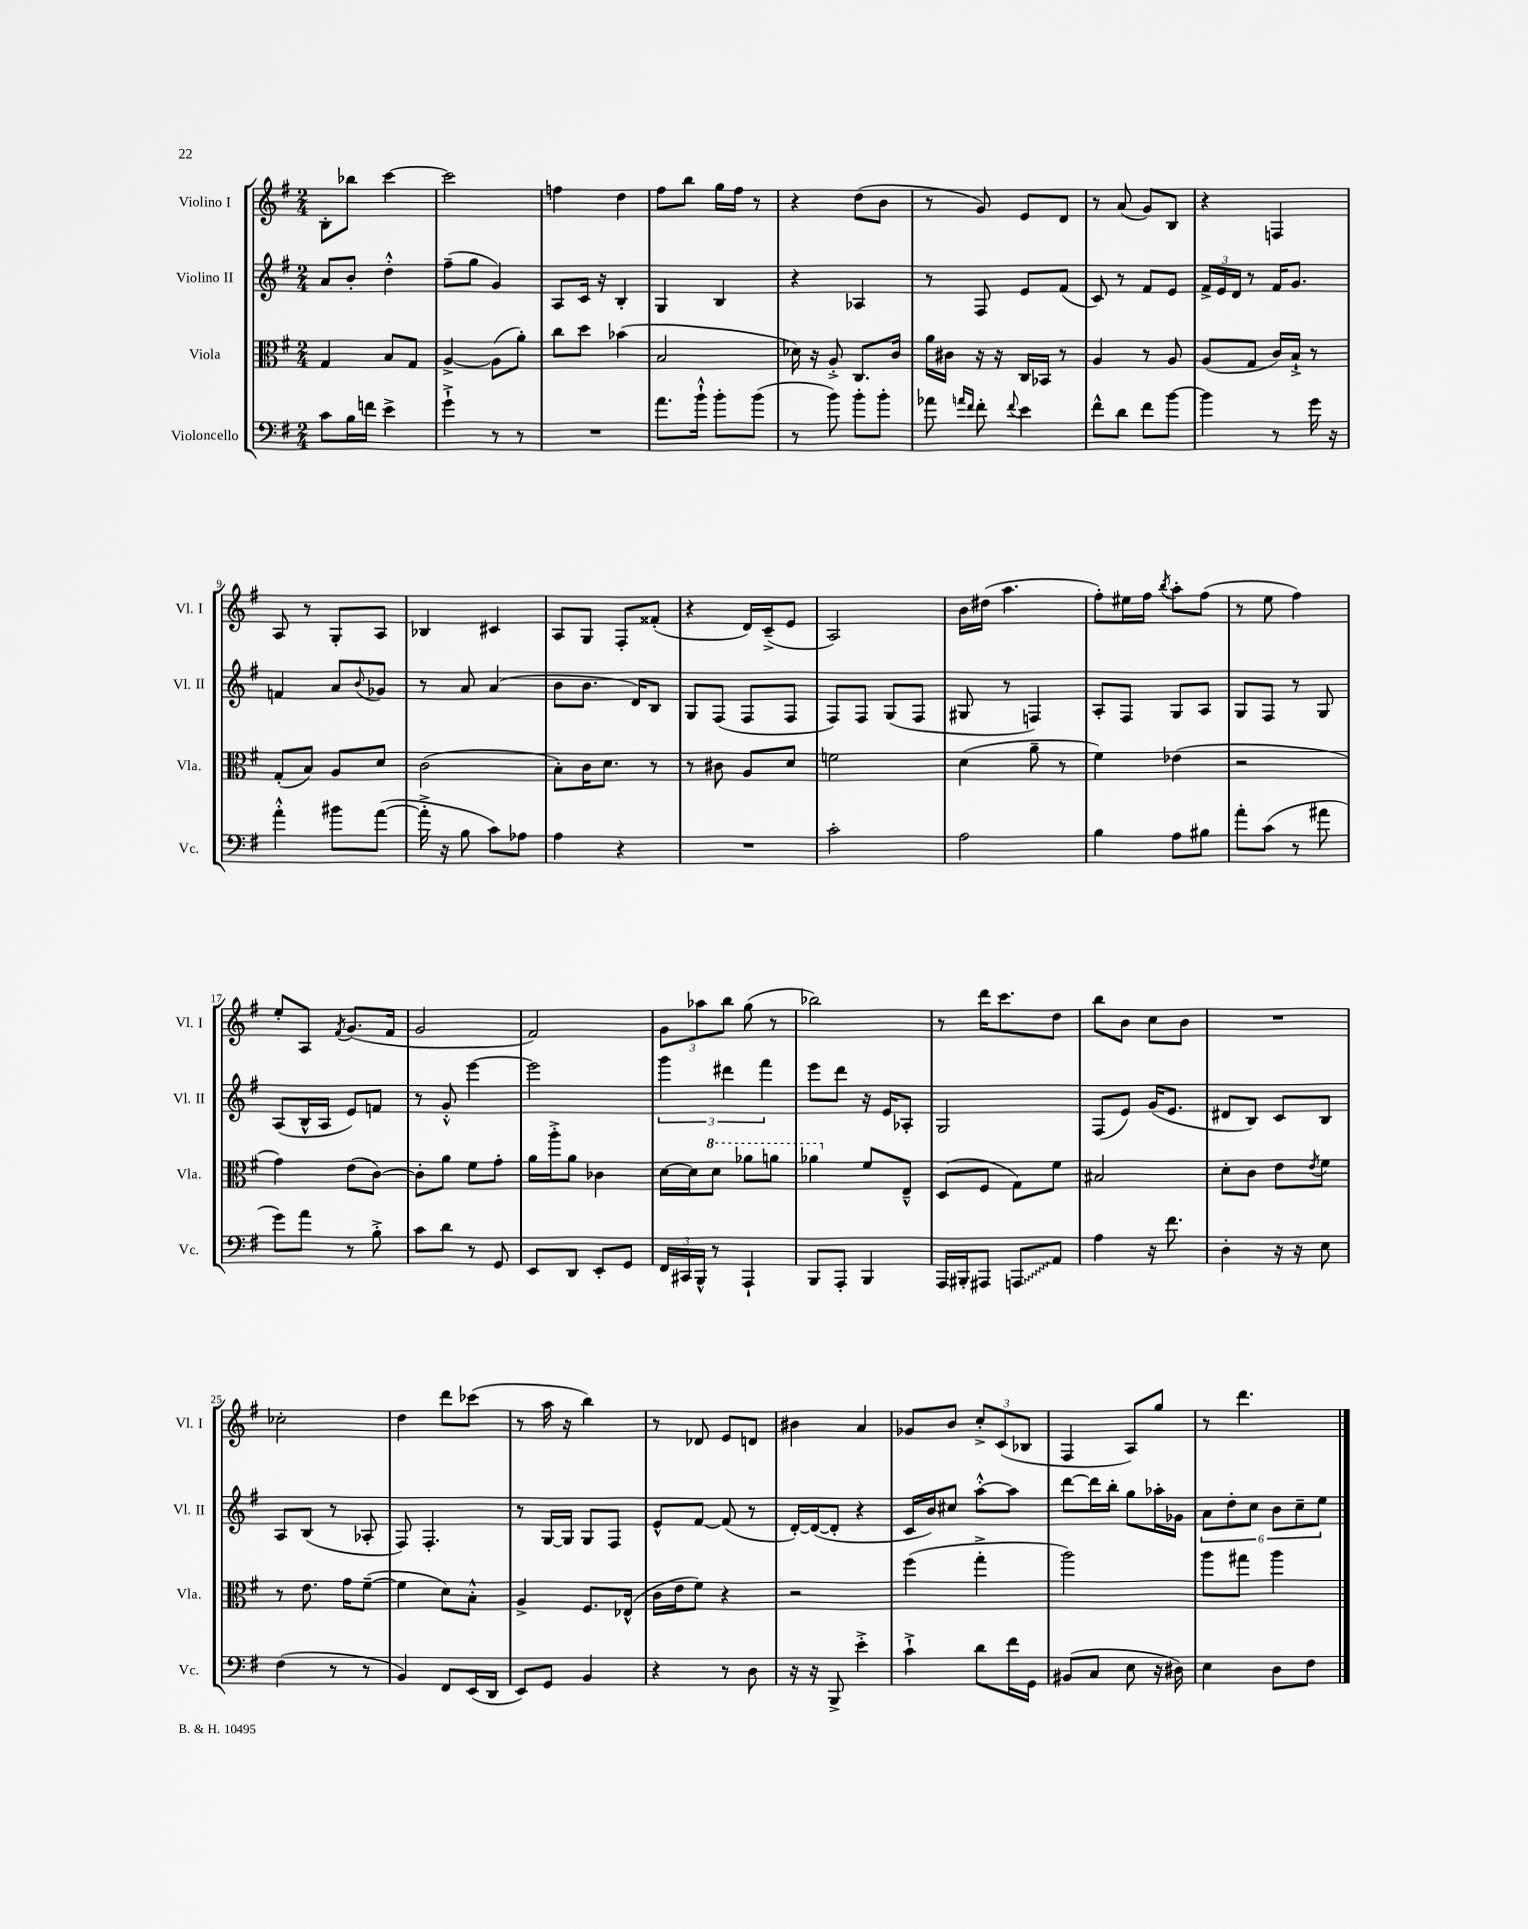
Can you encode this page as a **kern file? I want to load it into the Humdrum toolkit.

**kern	**kern	**kern	**kern
*staff4	*staff3	*staff2	*staff1
*clefF4	*clefC3	*clefG2	*clefG2
*k[f#]	*k[f#]	*k[f#]	*k[f#]
*M2/4	*M2/4	*M2/4	*M2/4
8c\L	4G/	8a/L	8B'\L
16B\L	.	8b'/J	8bb-\J
16f\JJ	.	.	.
4e^\	8B/L	4dd'^^\	[4ccc\
.	8G/J	.	.
=	=	=	=
4g`^\	[4A^/	(8ff#~\L	2ccc\]
.	.	8gg\J	.
8r	(8A\]L	4g/)	.
8r	8a'\J)	.	.
=	=	=	=
2r	8cc\L	8A/L	4ff\
.	8dd\J	16c/Jk	.
.	.	16r	.
.	(4b-\	4B'/	4dd\
=	=	=	=
8.a\L	2B/	4G/	8ff#\L
.	.	.	8bb\J
16b`^^\Jk	.	.	.
8b'\L	.	4B/	16gg\LL
.	.	.	16ff#\JJ
(8b\J	.	.	8r
=	=	=	=
8r	16d-\)	4r	4r
.	16r	.	.
8b\)	8A'^/	.	.
8b'\L	8.C/L	4A-/	(8dd\L
8b'\J	.	.	8b\J
.	16c/Jk	.	.
=	=	=	=
8a-\	16a\LL	8r	8r
.	16c#\JJ	.	.
16qqa/LL	.	.	.
16qqf#/JJ	.	.	.
8f#'\	16r	8F#/	8g/)
.	16r	.	.
8qqf#/	.	.	.
4e\	16C/LL	8e/L	8e/L
.	16BB-/JJ	.	.
.	8r	(8f#/J	8d/J
=	=	=	=
8f#^^\L	4A/	8c/)	8r
8d\J	.	8r	(8a/
8f#\L	8r	8f#/L	8g/L)
[8b\J	8A/	8e/J	8B/J
=	=	=	=
4b\]	(8A/L	24f#^/LL	4r
.	.	24e/	.
.	.	24d/JJ	.
.	8G/J	8r	.
8r	16c/LL)	16f#/LK	4F/
.	16B`^/JJ	8.g/J	.
16g\	8r	.	.
16r	.	.	.
=	=	=	=
4a'^^\	(8G'/L	4f/	8A/
.	8B/J)	.	8r
8b#\L	8A/L	8a/L	8G'/L
.	.	8qqb/	.
([8a\J	8d/J	8g-/J	8A/J
=	=	=	=
16a'^\]	(2c\	8r	4B-/
16r	.	.	.
8B\	.	8a/	.
8c\L)	.	(4a/	4c#/
8A-\J	.	.	.
=	=	=	=
4A\	8B'\L)	8b\L	8A/L
.	16c\K	8.b\J	8G/J
.	8.d\J	.	.
4r	.	.	8F#'/L
.	.	16d/LK)	.
.	8r	8B/J	(8f##'/J
=	=	=	=
2r	8r	8G/L	4r
.	8c#\	(8F#/J	.
.	8A/L	8F#/L	16d/LL)
.	.	.	(16c~^/J
.	8d/J	8F#/J	8e/J
=	=	=	=
2c'\	2f\	8F#/L)	2A/)
.	.	8F#/J	.
.	.	(8G/L	.
.	.	8F#/J	.
=	=	=	=
2A\	(4d\	8G#/	16b\LL
.	.	.	(16dd#\JJ
.	.	8r	4.aa\
.	8a~\	4F/)	.
.	8r	.	.
=	=	=	=
4B\	4f#\)	8A'/L	8ff#'\L)
.	.	8F#/J	16ee#\L
.	.	.	16ff#\JJ
.	.	.	8qbb/
8A\L	(4e-\	8G/L	8aa'\L
8B#\J	.	8A/J	(8ff#\J
=	=	=	=
8a'\L	2r	8G/L	8r
(8c\J	.	8F#/J	8ee\
8r	.	8r	4ff#\)
8a#\	.	8G/	.
=	=	=	=
8g\L)	4g\)	(8A/L	8ee'/L
8a\J	.	16B^^/L	8A/J
.	.	16A/JJ	.
.	.	.	8qf#/
8r	(8e\L	8e/L)	(8.g/L
8B'^\	[8c\J)	8f/J	.
.	.	.	16f#/Jk
=	=	=	=
8c\L	8c'\]L	8r	2g/
8d\J	8a\J	8g'^^/	.
8r	8f#\L	[4eee\	.
8GG/	8g'\J	.	.
=	=	=	=
8EE/L	16a\LL	2eee\]	2f#/)
.	16aa'^\J	.	.
8DD/J	8a\J	.	.
8EE'/L	4c-\	.	.
8GG/J	.	.	.
=	=	=	=
24FF#/LL	[16d\LL	6ggg\	12g\L
24CC#/	.	.	.
.	16d\]J	.	.
24BBB^^/JJ	.	.	12aa-\
8r	8dd\J	.	.
.	.	6ddd#\	12bb\J
4AAA`/	8aa-\L	.	(8gg\
.	.	6fff#\	.
.	8aa\J	.	8r
=	=	=	=
8BBB/L	4aa-\	8eee\L	2bb-\)
8AAA'/J	.	8ddd\J	.
4BBB/	8f#/L	16r	.
.	.	16e/LK	.
.	8E~^^/J	8A-'/J	.
=	=	=	=
16AAA/LL	(8D/L	2G/	8r
16BBB#'/J	.	.	.
8AAA#/J	8F#/J	.	16ddd\LK
.	.	.	8.ccc\
8AAA/L	8G\L)	.	.
8AA/J	8f#\J	.	8dd\J
=	=	=	=
4A\	2B#/	(8F#/L	8bb\L
.	.	8e/J)	8b\J
16r	.	(16g/LK	8cc\L
8.f#\	.	8.e/J	.
.	.	.	8b\J
=	=	=	=
4D'\	8d'\L	8d#/L	2r
.	8c\J	8B/J)	.
16r	8e\L	8c/L	.
16r	.	.	.
.	8qe/	.	.
8E\	8f#\J	8B/J	.
=	=	=	=
(4F#\	8r	8A/L	2cc-'\
.	8.e\	(8B/J	.
8r	.	8r	.
.	16g\LK	.	.
8r	([8f#~\J	8A-'/	.
=	=	=	=
4BB/)	4f#\]	8F#/)	4dd\
.	.	4.F#'/	.
8FF#/L	8d\L)	.	8ddd\L
(16EE/L	8B'^^\J	.	(8ccc-\J
16DD/JJ	.	.	.
=	=	=	=
8EE/L)	4A^/	8r	8r
8GG/J	.	[16G/LL	16aa\
.	.	16G/]JJ	16r
4BB/	8.F#/L	8G/L	4bb\)
.	.	8F#/J	.
.	(16E-^^/Jk	.	.
=	=	=	=
4r	16c\LL	8e^^/L	8r
.	16e\J	.	.
.	8f#\J)	[8f#/J	8d-/
8r	4r	(8f#/]	8e/L
8D\	.	8r	8d/J
=	=	=	=
16r	2r	[16d'/LL)	4b#\
16r	.	(16d/_J	.
8BBB^/	.	8d'/]J	.
4e'^\	.	4r	4a/
=	=	=	=
4c`^\	(4ff#\	16c/LL	8g-/L
.	.	16b/J)	.
.	.	8cc#/J	8b/J
8d\L	4gg'^\	[8aa'^^\L	12cc'^/L
.	.	.	(12c/
16f#\L	.	8aa\]J	.
.	.	.	12B-/J
16GG\JJ	.	.	.
=	=	=	=
(8BB#/L	2aa\)	[8ddd\L	4F#/
8C/J	.	16ddd\]L	.
.	.	16bb'\JJ	.
8E\	.	8gg\L	8A/L)
16r	.	16aa-'\L	8gg/J
16D#\)	.	16g-\JJ	.
=	=	=	=
4E\	8aa\L	12a\L	8r
.	.	12dd'\	.
.	8gg#\J	.	4.ddd\
.	.	12cc\J	.
8D\L	4aa\	12b\L	.
.	.	12cc~\	.
8F#\J	.	.	.
.	.	12ee\J	.
==	==	==	==
*-	*-	*-	*-
